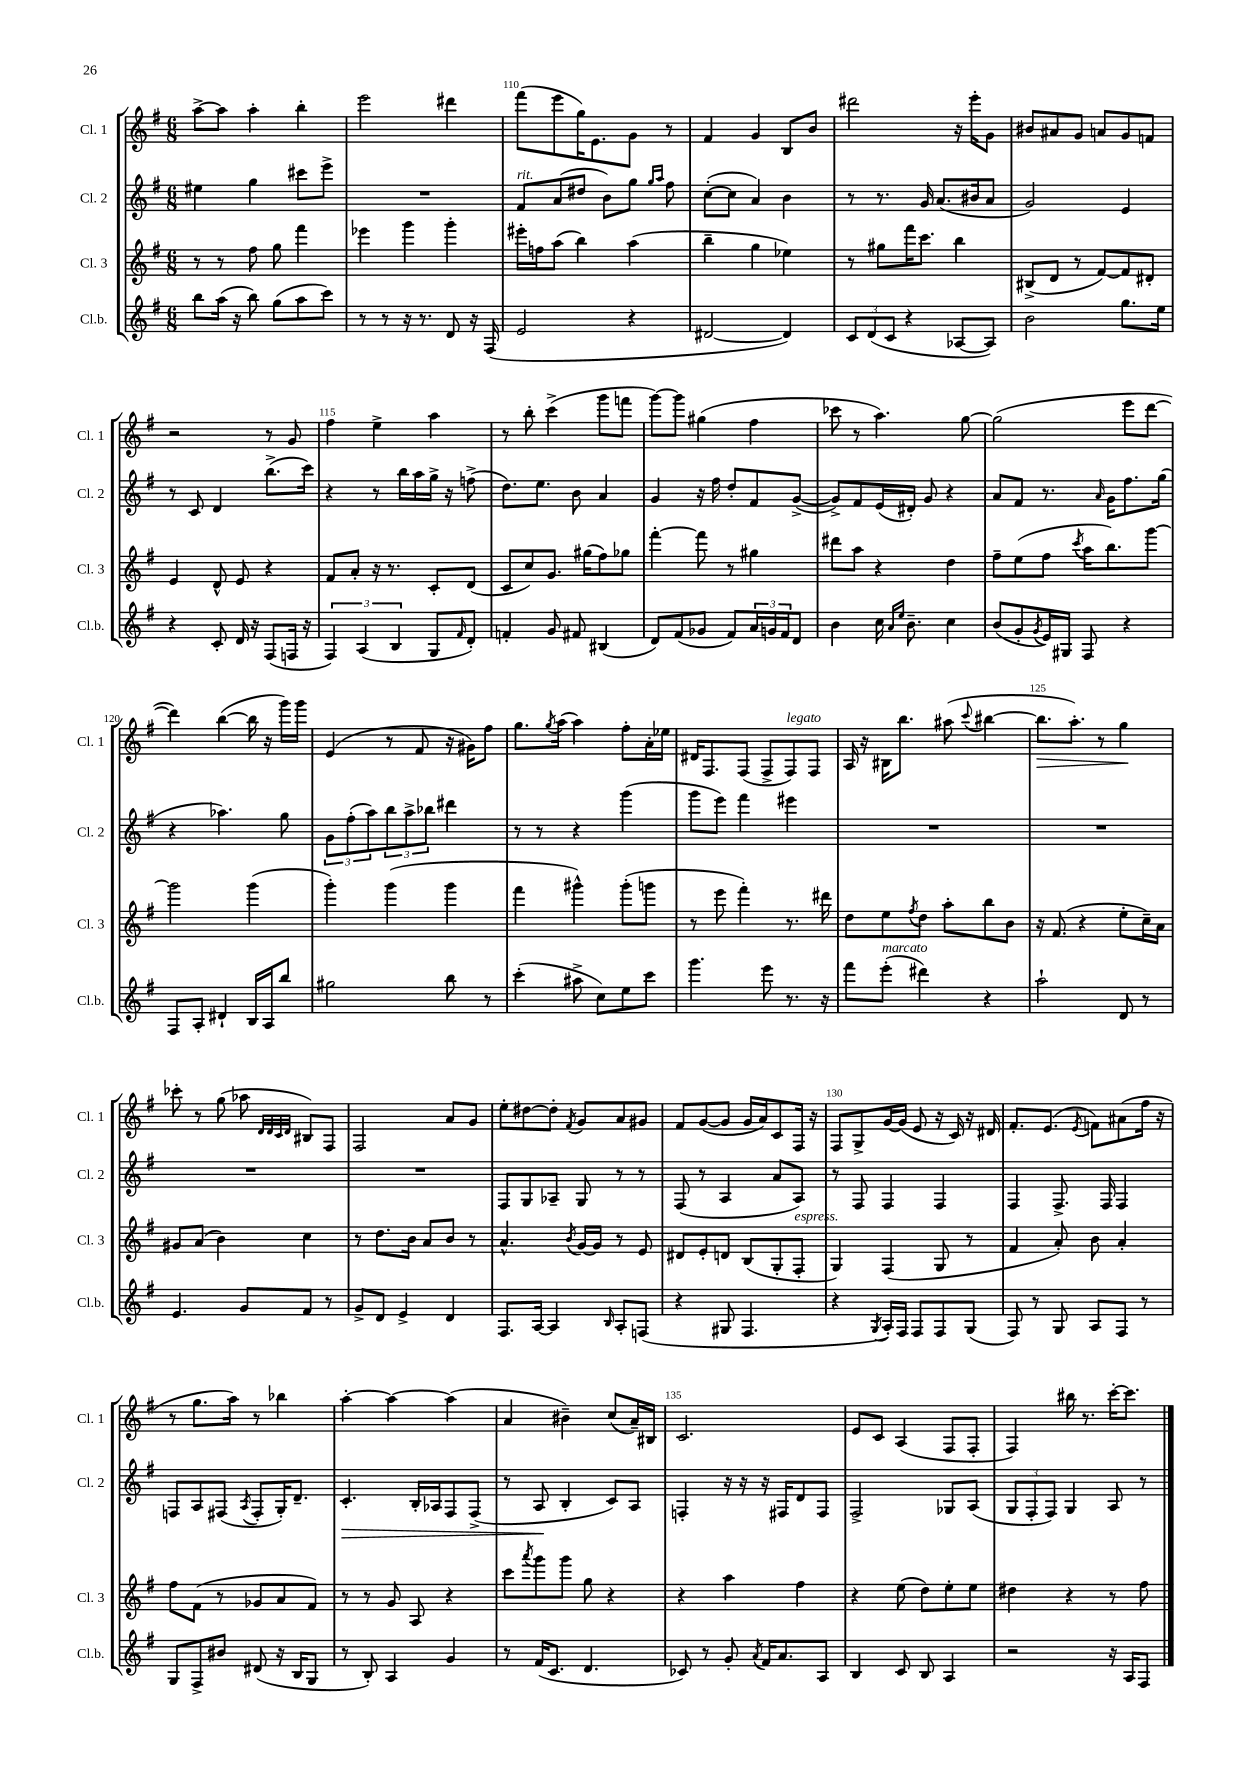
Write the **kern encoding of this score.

**kern	**kern	**kern	**dynam	**kern	**dynam
*part4	*part3	*part2	*part2	*part1	*part1
*staff4	*staff3	*staff2	*staff2	*staff1	*staff1
*I"Cl.b.	*I"Cl. 3	*I"Cl. 2	*	*I"Cl. 1	*
*I'Cl.b.	*I'Cl. 3	*I'Cl. 2	*	*I'Cl. 1	*
*clefG2	*clefG2	*clefG2	*	*clefG2	*
*k[f#]	*k[f#]	*k[f#]	*	*k[f#]	*
*M6/8	*M6/8	*M6/8	*	*M6/8	*
=108	=108	=108	=108	=108	=108
8bb\L	8r	4ee#X\	.	[8aa^\L	.
(16aa\Jk	8r	.	.	8aa\J]	.
16r	.	.	.	.	.
8bb\)	8ff#\	4gg\	.	4aa'\	.
(8gg\L	8gg\	.	.	.	.
8aa\	4fff#\	8ccc#X\L	.	4bb'\	.
8ccc\J)	.	8eee^\J	.	.	.
=109	=109	=109	=109	=109	=109
8r	4eee-X\	2.r	.	2eee\	.
8r	.	.	.	.	.
16r	4ggg\	.	.	.	.
8.r	.	.	.	.	.
8d/	4ggg'\	.	.	4ddd#X\	.
16r	.	.	.	.	.
(16F#/	.	.	.	.	.
=110	=110	=110	=110	=110	=110
!	!	!LO:TX:a:i:t=rit.	!	!	!
2e/	16eee#X'\LL	8f#/L	.	(8fff#\L	.
.	16ffn\J	.	.	.	.
.	(8aa\J	(8a/	.	8eee\	.
.	4bb\)	8dd#X/J	.	16gg\K)	.
.	.	.	.	8.e\	.
.	.	8b\L)	.	.	.
4r	(4aa\	8gg\J	.	8g\J	.
.	.	16qqgg/LL	.	.	.
.	.	16qqaa/JJ	.	.	.
.	.	8ff#\	.	8r	.
=111	=111	=111	=111	=111	=111
[2d#X/	4bb~\	([8cc'\L	.	4f#/	.
.	.	8cc\J]	.	.	.
.	4gg\	4a/)	.	4g/	.
4d#/])	4ee-X\)	4b\	.	8B/L	.
.	.	.	.	8b/J	.
=112	=112	=112	=112	=112	=112
12c/L	8r	8r	.	2ddd#X\	.
(12d/	.	.	.	.	.
.	8gg#X\L	8.r	.	.	.
12c/J	.	.	.	.	.
4r	16fff#\K	.	.	.	.
.	8.ccc\J	16g/	.	.	.
.	.	(8.a/L	.	.	.
[8A-X/L	4bb\	.	.	16r	.
.	.	16b#X/k	.	16eee'\KL	.
8A-/J])	.	8a/J	.	8g\J	.
=113	=113	=113	=113	=113	=113
2b\	(8B#X^/L	2g/)	.	8b#X/L	.
.	8d/J	.	.	8a#X/	.
.	8r	.	.	8g/J	.
.	[8f#/L)	.	.	8an/L	.
8.gg\L	8f#/]	4e/	.	8g/	.
.	8d#X'/J	.	.	8fn/J	.
16ee\Jk	.	.	.	.	.
!!LO:LB:g=z
=114	=114	=114	=114	=114	=114
4r	4e/	8r	.	2r	.
.	.	8c/	.	.	.
8c'/	8d^^/	4d/	.	.	.
16d/	8e/	.	.	.	.
16r	.	.	.	.	.
(8F#/L	4r	(8.bb^\L	.	8r	.
16Fn/Jk	.	.	.	8g/	.
16r	.	16ccc\Jk)	.	.	.
=115	=115	=115	=115	=115	=115
6F#/)	8f#/L	4r	.	4ff#\	.
.	8a'/J	.	.	.	.
(6A/	.	.	.	.	.
.	16r	8r	.	4ee^\	.
.	8.r	.	.	.	.
6B/	.	.	.	.	.
.	.	16bb\LL	.	.	.
.	.	16aa\	.	.	.
8G/L	8c'/L	16gg^\JJ	.	4aa\	.
.	.	16r	.	.	.
16qqf#/	.	.	.	.	.
8d'/J)	(8d/J	(8ffn^\	.	.	.
=116	=116	=116	=116	=116	=116
4fn'/	8c/L	8.dd\L)	.	8r	.
.	8cc/)	.	.	8bb'\	.
.	.	8.ee\J	.	.	.
8g/	8.g/J	.	.	(4ccc^\	.
8f#X/	.	8b\	.	.	.
.	(16gg#X\KL	.	.	.	.
(4B#X/	8ff#\)	4a/	.	8ggg\L	.
.	8gg-X\J	.	.	8fffn\J	.
=117	=117	=117	=117	=117	=117
8d/L)	[4fff#'\	4g/	.	[8ggg\L)	.
(8f#/	.	.	.	8ggg\J]	.
8g-X/J	8fff#\]	16r	.	(4gg#X\	.
.	.	16ff#\	.	.	.
8f#/L)	8r	8dd'/L	.	.	.
24a/L	4gg#X\	8f#/	.	4ff#\	.
24gn/	.	.	.	.	.
24f#/J	.	.	.	.	.
8d/J	.	([8g^/J	.	.	.
=118	=118	=118	=118	=118	=118
4b\	8ddd#X\L	8g^/L])	.	8ccc-X\	.
.	8aa\J	8f#/	.	8r	.
16cc\	4r	(16e/L	.	4.aa\)	.
16qqa/LL	.	.	.	.	.
16qqee/JJ	.	.	.	.	.
8.b~\	.	16d#X'/JJ)	.	.	.
.	.	8g/	.	.	.
4cc\	4dd\	4r	.	.	.
.	.	.	.	[8gg\	.
=119	=119	=119	=119	=119	=119
(8b/L	8ff#~\L	8a/L	.	(2gg\]	.
8g'/	(8ee\	8f#/J	.	.	.
8qg/	.	.	.	.	.
16e/L)	8ff#\J	8.r	.	.	.
16G#X/JJ	.	.	.	.	.
.	8qccc/	.	.	.	.
8F#/	16aa\KL	.	.	.	.
.	.	16qqa/	.	.	.
.	8.bb\)	16g\KL	.	.	.
4r	.	8.ff#\	.	8eee\L	.
.	[8ggg\J	.	.	[8ddd\J	.
.	.	(16gg\Jk	.	.	.
!!LO:LB:g=z
=120	=120	=120	=120	=120	=120
8F#/L	2ggg\]	4r	.	4ddd\])	.
8A'/J	.	.	.	.	.
4d#X`/	.	4.aa-X\)	.	([4bb\	.
16B/LL	(4ggg\	.	.	16bb\]	.
16A/J	.	.	.	16r	.
8bb/J	.	8gg\	.	16ggg\LL)	.
.	.	.	.	16ggg\JJ	.
=121	=121	=121	=121	=121	=121
2gg#X\	4ggg'\)	12g\L	.	(4e/	.
.	.	(12ff#'\	.	.	.
.	.	12aa\)	.	.	.
.	(4ggg\	12bb\	.	8r	.
.	.	12aa^\	.	.	.
.	.	.	.	8f#/	.
.	.	12bb-X\J	.	.	.
8bb\	4ggg\	4ddd#X\	.	16r	.
.	.	.	.	16g#X\KL)	.
8r	.	.	.	8ff#\J	.
=122	=122	=122	=122	=122	=122
(4ccc'\	4fff#\	8r	.	8.gg\L	.
.	.	8r	.	.	.
.	.	.	.	8qgg/	.
.	.	.	.	(16aa\Jk	.
8aa#X^\	4ggg#X^^\)	4r	.	4aa\)	.
8cc\L)	.	.	.	.	.
8ee\	(8ggg#'\L	(4ggg\	.	8ff#'\L	.
8ccc\J	8gggn\J	.	.	16a'\L	.
.	.	.	.	16ee-X\JJ	.
=123	=123	=123	=123	=123	=123
4.ggg\	8r	8ggg\L	.	16d#X/KL	.
.	.	.	.	8.F#/	.
.	8eee\	8eee\J)	.	.	.
.	4fff#'\)	4fff#\	.	(8F#/J	.
8eee\	.	.	.	8F#^/L	.
!	!	!	!	!LO:TX:a:i:t=legato	!
8.r	8.r	4eee#X\	.	8F#/)	.
.	.	.	.	8F#/J	.
16r	16ddd#X\	.	.	.	.
=124	=124	=124	=124	=124	=124
8fff#\L	8dd\L	2.r	.	16A/	.
.	.	.	.	16r	.
!LO:TX:a:i:t=marcato	!	!	!	!	!
(8eee'\J	8ee\	.	.	16B#X\KL	.
.	.	.	.	8.bb\J	.
.	8qff#/	.	.	.	.
4ddd#X\)	8dd\J	.	.	.	.
.	8aa'\L	.	.	(8aa#X\	.
.	.	.	.	8qqccc/	.
4r	8bb\	.	.	[4bb#X\	.
.	8b\J	.	.	.	.
=125	=125	=125	=125	=125	=125
!	!	!	!	!	!LO:HP:b
2aa`\	16r	2.r	.	8.bb#\L]	>
.	(8.f#/	.	.	.	.
.	.	.	.	8.aa'\J)	.
.	4r	.	.	.	.
.	.	.	.	8r	.
8d/	8ee'\L	.	.	4gg\	.
8r	16cc~\L)	.	.	.	.
.	16a\JJ	.	.	.	.
.	.	.	.	.	]
!!LO:LB:g=z
=126	=126	=126	=126	=126	=126
4.e/	8g#X/L	2.r	.	8ccc-X'\	.
.	(8a/J	.	.	8r	.
.	4b\)	.	.	(8gg\	.
8g/L	.	.	.	8aa-X\	.
.	.	.	.	32qqd/LLL	.
.	.	.	.	32qqd/	.
.	.	.	.	32qqc/	.
.	.	.	.	32qqd/JJJ	.
8f#/J	4cc\	.	.	8B#X/L)	.
8r	.	.	.	8F#/J	.
=127	=127	=127	=127	=127	=127
8g^/L	8r	2.r	.	2F#/	.
8d/J	8.dd\L	.	.	.	.
4e^/	.	.	.	.	.
.	16b\Jk	.	.	.	.
.	8a/L	.	.	.	.
4d/	8b/J	.	.	8a/L	.
.	8r	.	.	8g/J	.
=128	=128	=128	=128	=128	=128
8.F#/L	4.a^^/	8F#/L	.	8ee'\L	.
.	.	8G/	.	[8dd#X\	.
[16A/Jk	.	.	.	.	.
4A/]	.	8A-X~/J	.	8dd#'\J]	.
.	8qb/	.	.	8qf#/	.
.	[16g/LL	8G/	.	8g/L	.
.	16g/JJ]	.	.	.	.
16qqB/	.	.	.	.	.
8A'/L	8r	8r	.	8a/	.
(8Fn/J	8e/	8r	.	8g#X/J	.
=129	=129	=129	=129	=129	=129
4r	8d#X/L	(8F#/	.	8f#/L	.
.	8e'/	8r	.	([8g/	.
8G#X/	8dn/J	4A/	.	8g/J]	.
4.F#/	(8B/L	.	.	16g/LL	.
.	.	.	.	16a/J)	.
.	8G'/	8a/L	.	8c/	.
!	!LO:TX:a:i:t=espress.	!	!	!	!
.	8F#'/J	8A/J)	.	16F#/Jk	.
.	.	.	.	16r	.
=130	=130	=130	=130	=130	=130
4r	4G/)	8r	.	8F#/L	.
.	.	8F#/	.	8G^/	.
8qG/	.	.	.	.	.
16A'/LL)	(4F#/	4F#/	.	[16g/L	.
16F#/JJ	.	.	.	(16g/JJ]	.
8F#/L	.	.	.	8e/	.
8F#/	8G/	4F#/	.	16r	.
.	.	.	.	16c/)	.
(8G/J	8r	.	.	16r	.
.	.	.	.	16d#X/	.
=131	=131	=131	=131	=131	=131
8F#/)	4f#/	4F#/	.	8.f#'/L	.
8r	.	.	.	.	.
.	.	.	.	(8.e/J	.
8G/	8a'/)	8.F#^/	.	.	.
.	.	.	.	8qe/	.
8A/L	8b\	.	.	8fn\L)	.
.	.	16F#/	.	.	.
8F#/J	4a'/	4F#/	.	(8a#X\	.
8r	.	.	.	16ff#\Jk	.
.	.	.	.	16r	.
!!LO:LB:g=z
=132	=132	=132	=132	=132	=132
8G/L	8ff#\L	8Fn/L	.	8r	.
8F#^/	(8f#\J	8A/	.	8.gg\L	.
8b#X/J	8r	(8F#X/J	.	.	.
.	.	.	.	16aa\Jk)	.
.	.	8qA/	.	.	.
(8d#X/	8g-X/L	8F#'/L	.	8r	.
16r	8a/	16G'/K)	.	4bb-X\	.
16B/KL	.	8.d~/J	.	.	.
8G/J	8f#/J)	.	.	.	.
=133	=133	=133	=133	=133	=133
!	!	!	!LO:HP:b	!	!
8r	8r	4.c'/	>	[4aa'\	.
8B'/)	8r	.	.	.	.
4A/	8g/	.	.	4aa\_	.
.	8A/	16B'/LL	.	.	.
.	.	16A-X/J	.	.	.
4g/	4r	8F#/	.	(4aa\]	.
.	.	(8F#^/J	.	.	.
=134	=134	=134	=134	=134	=134
8r	8ccc\L	8r	.	4a/	.
.	8qaaa/	.	.	.	.
(16f#/KL	8ggg\	8A/	.	.	.
8.c/J	.	.	.	.	.
.	8ggg\J	4B'/	]	4b#X~\)	.
4.d/	8gg\	.	.	.	.
.	4r	8c/L)	.	(8cc/L	.
.	.	8A/J	.	16a~/L)	.
.	.	.	.	16B#X/JJ	.
=135	=135	=135	=135	=135	=135
8c-X/)	4r	4Fn'/	.	2.c/	.
8r	.	.	.	.	.
8g'/	4aa\	16r	.	.	.
.	.	16r	.	.	.
8qa/	.	.	.	.	.
16f#/KL	.	16r	.	.	.
8.a/	.	16F#X/KL	.	.	.
.	4ff#\	8d/	.	.	.
8A/J	.	8F#/J	.	.	.
=136	=136	=136	=136	=136	=136
4B/	4r	2F#^/	.	8e/L	.
.	.	.	.	8c/J	.
8c/	(8ee\	.	.	(4A/	.
8B/	8dd\L)	.	.	.	.
4A/	8ee'\	8G-X/L	.	8F#/L	.
.	8ee\J	(8A/J	.	8F#'/J	.
=137	=137	=137	=137	=137	=137
2r	4dd#X\	12G/L	.	4F#/)	.
.	.	12F#'/	.	.	.
.	.	12F#/J)	.	.	.
.	4r	4G/	.	16bb#X\	.
.	.	.	.	8.r	.
16r	8r	8A/	.	[16ccc'\KL	.
16A/KL	.	.	.	8.ccc\J]	.
8F#/J	8ff#\	8r	.	.	.
==	==	==	==	==	==
*-	*-	*-	*-	*-	*-
